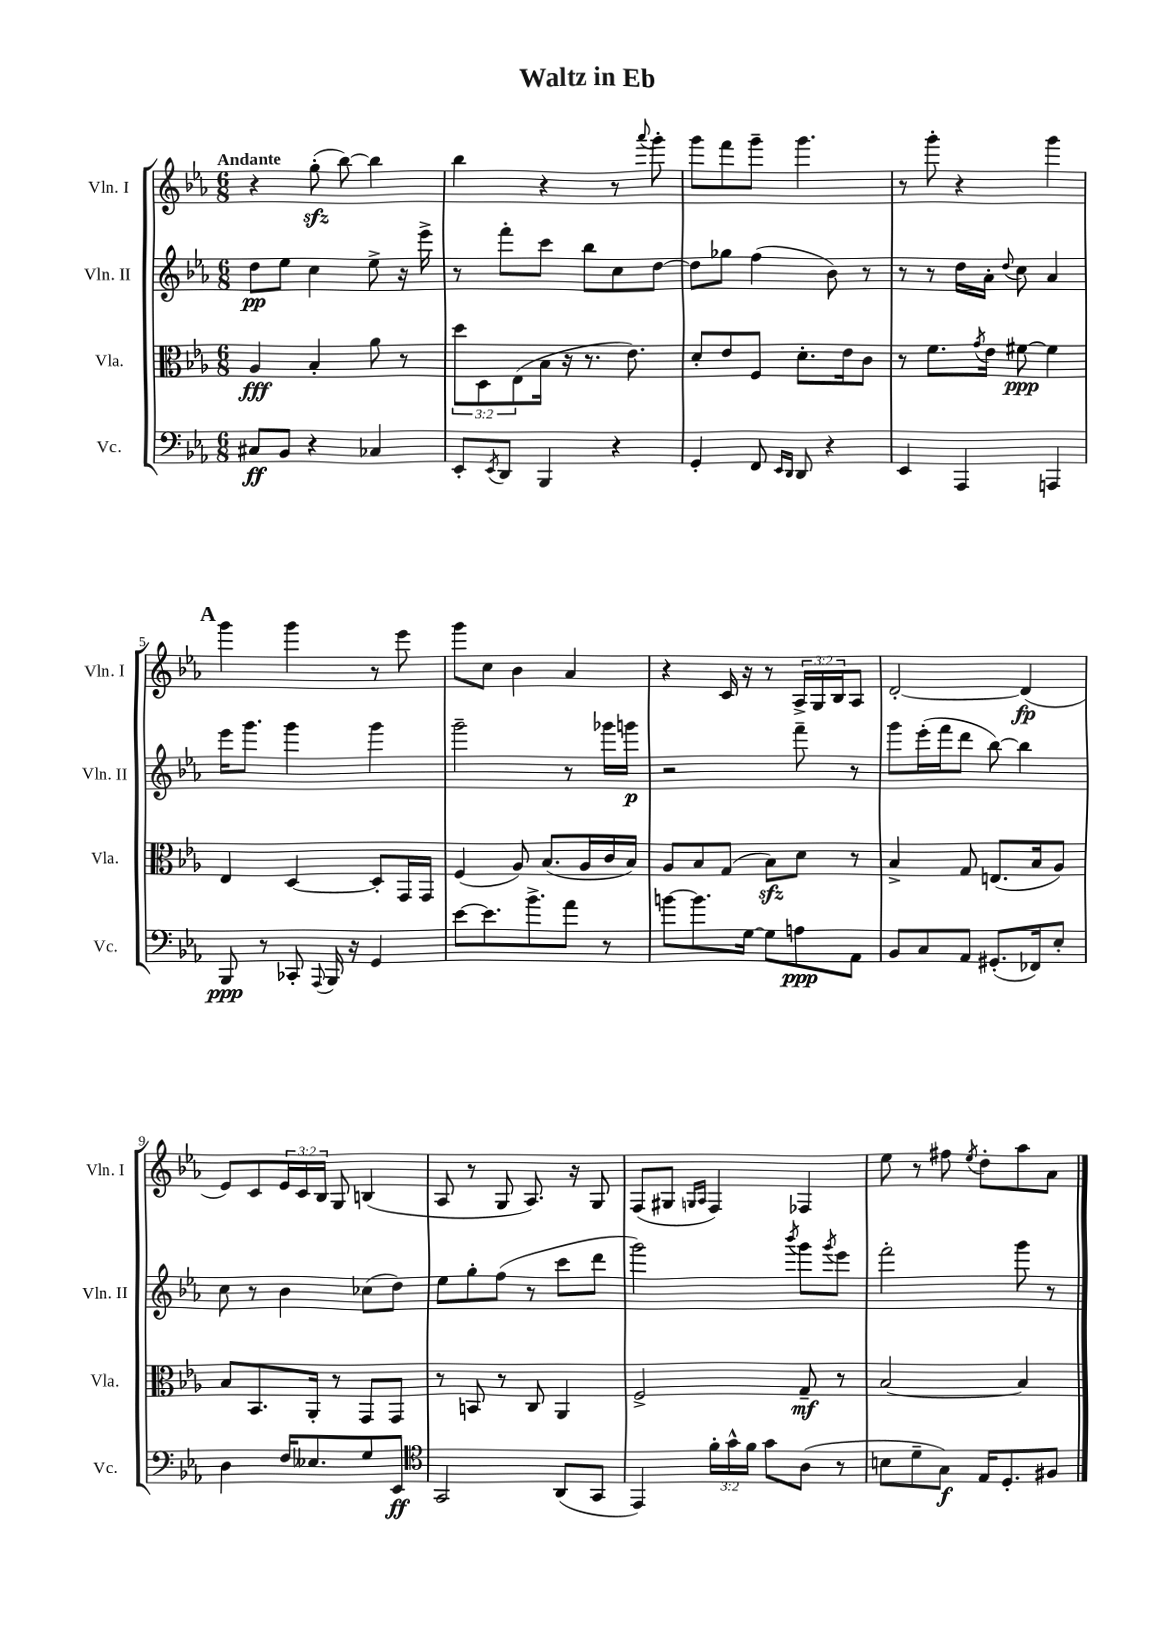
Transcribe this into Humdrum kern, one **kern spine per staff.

**kern	**dynam	**kern	**dynam	**kern	**dynam	**kern	**dynam
*part4	*part4	*part3	*part3	*part2	*part2	*part1	*part1
*staff4	*staff4	*staff3	*staff3	*staff2	*staff2	*staff1	*staff1
*I"Vc.	*	*I"Vla.	*	*I"Vln. II	*	*I"Vln. I	*
*I'Vc.	*	*I'Vla.	*	*I'Vln. II	*	*I'Vln. I	*
*clefF4	*	*clefC3	*	*clefG2	*	*clefG2	*
*k[b-e-a-]	*	*k[b-e-a-]	*	*k[b-e-a-]	*	*k[b-e-a-]	*
*M6/8	*	*M6/8	*	*M6/8	*	*M6/8	*
=1	=1	=1	=1	=1	=1	=1	=1
!	!	!	!	!	!	!LO:TX:a:B:t=Andante	!
8C#X/L	ff	4A-/	fff	8dd\L	pp	4r	.
8BB-/J	.	.	.	8ee-\J	.	.	.
4r	.	4B-'/	.	4cc\	.	(8ggzz'\	.
.	.	.	.	.	.	[8bb-\)	.
4C-X/	.	8a-\	.	8ee-^\	.	4bb-\]	.
.	.	8r	.	16r	.	.	.
.	.	.	.	16eee-^\	.	.	.
=2	=2	=2	=2	=2	=2	=2	=2
8EE-'/L	.	12dd\L	.	8r	.	4bb-\	.
.	.	12D\	.	.	.	.	.
8qEE-/	.	.	.	.	.	.	.
8DD/J	.	.	.	8fff'\L	.	.	.
.	.	(12E-\	.	.	.	.	.
4BBB-/	.	16B-\Jk	.	8ccc\J	.	4r	.
.	.	16r	.	.	.	.	.
.	.	8.r	.	8bb-\L	.	.	.
4r	.	.	.	8cc\	.	8r	.
.	.	8.e-\)	.	.	.	.	.
.	.	.	.	.	.	8qqaaa-/	.
.	.	.	.	[8dd\J	.	8ggg'\	.
=3	=3	=3	=3	=3	=3	=3	=3
4GG'/	.	8d'/L	.	8dd\L]	.	8ggg\L	.
.	.	8e-/	.	8gg-X\J	.	8fff\	.
8FF/	.	8F/J	.	(4ff\	.	8ggg~\J	.
16qqEE-/LL	.	.	.	.	.	.	.
16qqDD/JJ	.	.	.	.	.	.	.
8DD/	.	8.d'\L	.	.	.	4.ggg\	.
4r	.	.	.	8b-\)	.	.	.
.	.	16e-\k	.	.	.	.	.
.	.	8c\J	.	8r	.	.	.
=4	=4	=4	=4	=4	=4	=4	=4
4EE-/	.	8r	.	8r	.	8r	.
.	.	8.f\L	.	8r	.	8ggg'\	.
4AAA-/	.	.	.	16dd\LL	.	4r	.
.	.	8qg/	.	.	.	.	.
.	.	16e-\Jk	.	16a-'\JJ	.	.	.
.	.	.	.	8qqdd/	.	.	.
.	.	[8f#X\	ppp	8cc\	.	.	.
4AAAn/	.	4f#\]	.	4a-/	.	4ggg\	.
!!LO:LB:g=z
!!LO:REH:place=s1:t=A
=5	=5	=5	=5	=5	=5	=5	=5
8BBB-/	ppp	4E-/	.	16eee-\KL	.	4ggg\	.
.	.	.	.	8.ggg\J	.	.	.
8r	.	.	.	.	.	.	.
8CC-X'/	.	[4D/	.	4ggg\	.	4ggg\	.
8qqAAA-/	.	.	.	.	.	.	.
16BBB-/	.	.	.	.	.	.	.
16r	.	.	.	.	.	.	.
4GG/	.	8D'/L]	.	4ggg\	.	8r	.
.	.	16GG/L	.	.	.	8eee-\	.
.	.	16GG/JJ	.	.	.	.	.
=6	=6	=6	=6	=6	=6	=6	=6
[8e-\L	.	(4F/	.	2ggg~\	.	8ggg\L	.
8.e-\]	.	.	.	.	.	8cc\J	.
.	.	8A-/)	.	.	.	4b-\	.
8.b-^\	.	.	.	.	.	.	.
.	.	(8.B-/L	.	.	.	.	.
8a-\J	.	.	.	8r	.	4a-/	.
.	.	16A-/L	.	.	.	.	.
8r	.	16c/	.	16ggg-X\LL	.	.	.
.	.	16B-/JJ)	.	16gggn\JJ	p	.	.
=7	=7	=7	=7	=7	=7	=7	=7
[8bn\L	.	8A-/L	.	2r	.	4r	.
8.b\]	.	8B-/	.	.	.	.	.
.	.	(8G/J	.	.	.	16c/	.
[16G\Jk	.	.	.	.	.	16r	.
8G\L]	.	8B-zz\L)	.	.	.	8r	.
8An\	ppp	8d\J	.	8fff~\	.	24A-^/LL	.
.	.	.	.	.	.	24G/	.
.	.	.	.	.	.	24B-/J	.
8AA-\J	.	8r	.	8r	.	8A-/J	.
=8	=8	=8	=8	=8	=8	=8	=8
8BB-/L	.	4B-^/	.	8ggg\L	.	[2d'/	.
8C/	.	.	.	(16eee-'\L	.	.	.
.	.	.	.	16fff\J	.	.	.
8AA-/J	.	8G/	.	8ddd\J	.	.	.
(8.GG#X'/L	.	(8.En/L	.	[8bb-\)	.	.	.
.	.	.	.	4bb-\]	.	(4d/]	fp
16FF-X/k)	.	16B-/k	.	.	.	.	.
8E-'/J	.	8A-/J)	.	.	.	.	.
!!LO:LB:g=z
=9	=9	=9	=9	=9	=9	=9	=9
4D\	.	8B-/L	.	8cc\	.	8e-/L)	.
.	.	8.BB-/	.	8r	.	8c/	.
16F/KL	.	.	.	4b-\	.	24e-/L	.
.	.	.	.	.	.	24c/	.
8.E--X/	.	16AA-'/Jk	.	.	.	.	.
.	.	.	.	.	.	24B-/JJ	.
.	.	8r	.	.	.	8G/	.
8G/	.	8GG/L	.	(8cc-X\L	.	(4Bn/	.
8EE-/J	ff	8GG/J	.	8dd\J)	.	.	.
=10	=10	=10	=10	=10	=10	=10	=10
*clefC4	*	*	*	*	*	*	*
2GG/	.	8r	.	8ee-\L	.	8A-/	.
.	.	8BBn/	.	8gg'\	.	8r	.
.	.	8r	.	(8ff\J	.	8G/	.
.	.	8C/	.	8r	.	8.A-/)	.
(8AA-/L	.	4AA-/	.	8ccc\L	.	.	.
.	.	.	.	.	.	16r	.
8GG/J	.	.	.	8ddd\J	.	8G/	.
=11	=11	=11	=11	=11	=11	=11	=11
4EE-/)	.	2F^/	.	2ggg\)	.	(8F/L	.
.	.	.	.	.	.	8G#X/J	.
.	.	.	.	.	.	16qqGn/LL	.
.	.	.	.	.	.	16qqA-/JJ	.
24f'\LL	.	.	.	.	.	4F/)	.
24g^^\	.	.	.	.	.	.	.
24f\JJ	.	.	.	.	.	.	.
8g\L	.	.	.	.	.	.	.
.	.	.	.	8qbbb-/	.	.	.
(8A-\J	.	8G~/	mf	8ggg\L	.	4F-X/	.
.	.	.	.	8qggg/	.	.	.
8r	.	8r	.	8eee-\J	.	.	.
=12	=12	=12	=12	=12	=12	=12	=12
8Bn\L	.	[2B-/	.	2fff'\	.	8ee-\	.
8d~\	.	.	.	.	.	8r	.
8G\J)	f	.	.	.	.	8ff#X\	.
.	.	.	.	.	.	8qee-/	.
16E-/KL	.	.	.	.	.	8dd'\L	.
8.D'/	.	.	.	.	.	.	.
.	.	4B-/]	.	8ggg\	.	8aa-\	.
8F#X/J	.	.	.	8r	.	8a-\J	.
==	==	==	==	==	==	==	==
*-	*-	*-	*-	*-	*-	*-	*-
